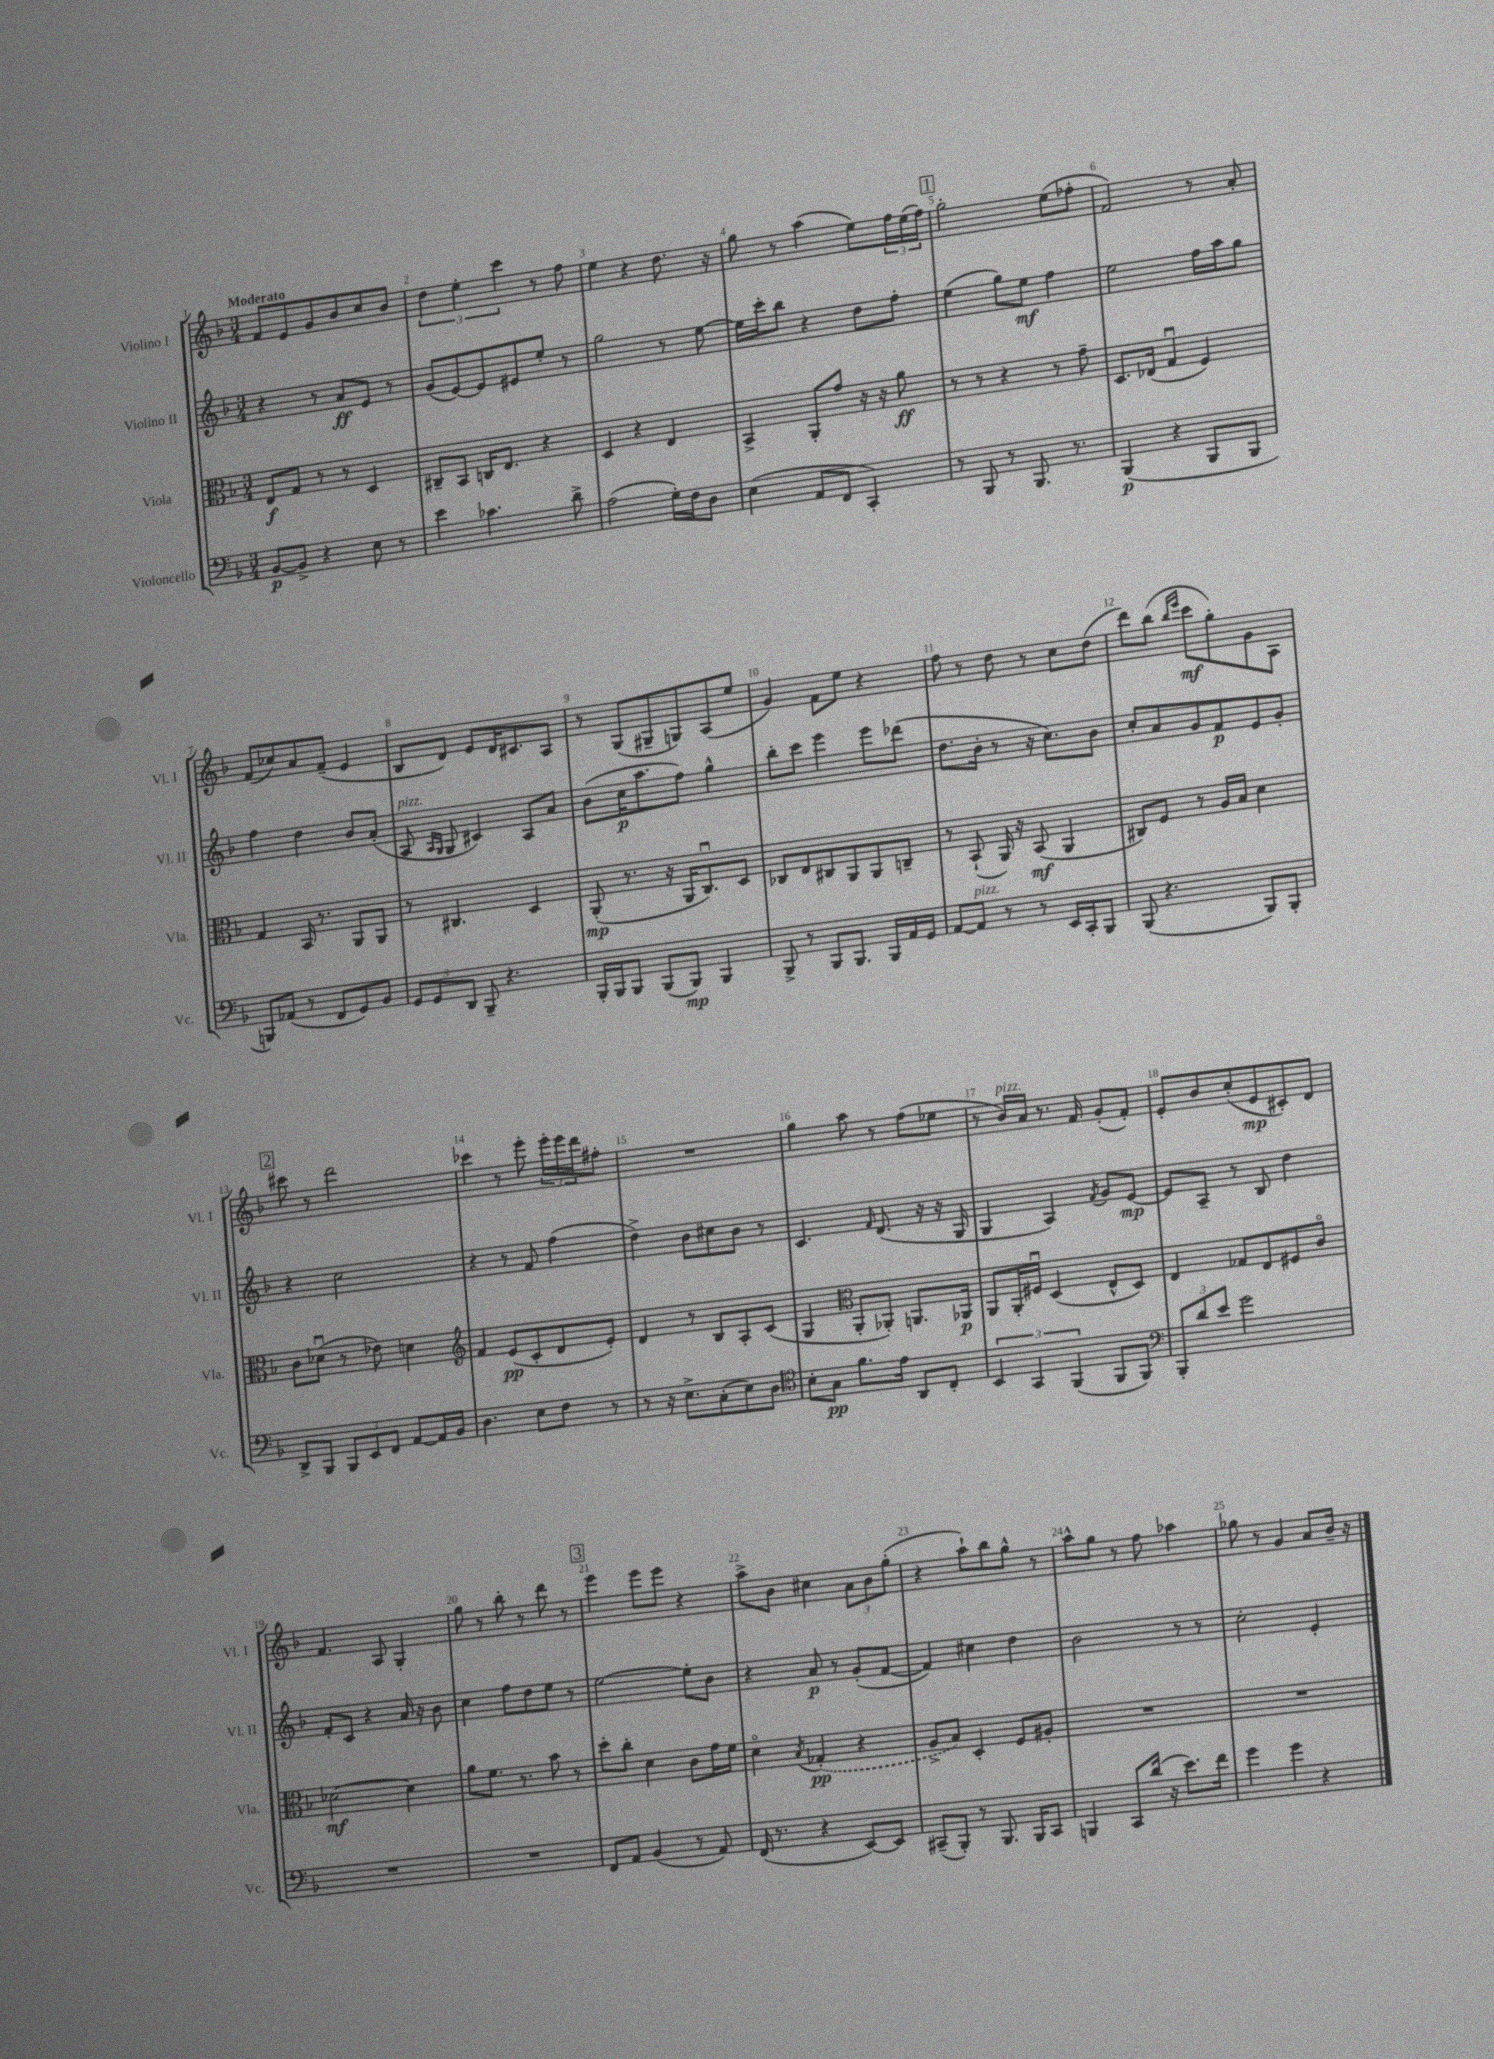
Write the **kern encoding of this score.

**kern	**kern	**kern	**kern
*staff4	*staff3	*staff2	*staff1
*clefF4	*clefC3	*clefG2	*clefG2
*k[b-]	*k[b-]	*k[b-]	*k[b-]
*M3/4	*M3/4	*M3/4	*M3/4
[8BB-	8E	4r	8f
8BB-^]	8G	.	8e
4r	8r	8r	8g
.	8r	8a	8b-
8E	4D	8e	8cc
8r	.	8r	8b-
=	=	=	=
4e	8C#~	(8g	6dd
.	8BB-	[8e)	.
.	.	.	6ee'
4.c-	16C	8e]	.
.	8.E	.	.
.	.	.	6ccc
.	.	8e#	.
.	4r	8ee'	8r
8d^	.	8r	8ff
=	=	=	=
(2A	4D	2gg	4ee
.	4r	.	4r
16G')	4E	8r	8.dd
16F	.	.	.
8D	.	[8ee	.
.	.	.	16r
=	=	=	=
(4E	4BB-^	16ee]	8gg
.	.	16ccc'	.
.	.	8bb-	8r
8AA	8AA'	4r	(4aa
8FF	8g	.	.
4CC')	16r	8dd	8ee)
.	16r	.	.
.	8a	8ff'	24ff
.	.	.	(24ee
.	.	.	24ff)
=	=	=	=
8r	8r	(4ee	2gg'
8BBB-	8r	.	.
8r	4r	8gg)	.
8.BBB-	.	8ee	.
.	8r	4ff	(8ee
8.r	.	.	.
.	8g~	.	8ff-'
=	=	=	=
(4BBB-	8.D	2ee	2f)
.	(16E-	.	.
4r	4Gu	.	.
8BBB-	4F)	16ff	8r
.	.	16aa	.
8BBB-	.	8gg	8a'
=	=	=	=
8BBB)	4G	4ff	(8f
(8AA-	.	.	8cc-)
8r	16BB-	4dd	8a
.	8.r	.	.
8FF	.	.	(8f~
8GG)	8AA	8b-	4e
8BB-	8AA	(8a'	.
=	=	=	=
12GG	8r	8A	8B-
12GG	.	.	.
.	.	16qqA	.
.	.	16qqG	.
.	4.C#	8G	8d)
12DD	.	.	.
8BBB-~	.	4c#)	8e
4.r	.	.	16d
.	.	.	8.c#
.	4D	8A	.
.	.	8a	8A
=	=	=	=
16BBB-'	(8AA'	(8b-	8r
16BBB-	.	.	.
8BBB-	8.r	16cc	(8G
.	.	8.aa	.
(8BBB-	.	.	8G#~
.	16r	.	.
8BBB-)	16AA	8ff)	8G)
.	8.Cu)	.	.
4BBB-	.	4gg^^	(8A
.	8D	.	8ee
=	=	=	=
8BBB-^	8C-	8bb-'	4g)
8r	8E	8ccc	.
8BBB-	8C#	4eee	8f
8.BBB-	8AA	.	8ee
.	8AA	8eee	4r
16BBB-	.	.	.
16AA	8C~	(8ddd-	.
16GG	.	.	.
=	=	=	=
[8AA	8r	8.dd	8ff
8AA]	(8BB-`	.	8r
.	.	16b-'	.
8r	16AA)	8r	8dd
.	16r	.	.
8r	(8BB-	16r	8r
.	.	8.cc)	.
16EE	4AA	.	8cc
16CC'	.	.	.
8BBB-	.	8b-	(8dd
=	=	=	=
(8BBB-	8C#)	8cc'	8ddd)
4.r	8F	8a	(8bb-
.	.	.	16qqbb-
.	.	.	16qqeee
.	8r	8g	8ccc
.	16A	8f	8gg')
.	16B-	.	.
8BBB-)	4d	8e	8g
8BBB-'	.	8g'	8A
=	=	=	=
8DD^	8c	4r	8ccc#
8BBB-	(8d-u	.	8r
12BBB-	8r	2cc	2ddd
12EE	.	.	.
.	8e-)	.	.
12FF	.	.	.
[8AA	4d	.	.
16AA]	.	.	.
16BB-	.	.	.
=	=	=	=
*	*clefG2	*	*
4.D	4f	4r	4ccc-
.	(8e	8r	8r
8E	8c'	8f	8eee'
8F	8d	(4ff	24eee'
.	.	.	24eee
.	.	.	24ddd
8r	8e')	.	8ff#'
=	=	=	=
8r	4d	4dd^)	2.r
16r	.	.	.
8.E^	.	.	.
.	8r	8b-	.
(8C'	8B-	8cc#	.
8E)	8A'	8b-	.
8D	(8c	8r	.
=	=	=	=
*clefC4	*	*	*
8B-'	4G	4.c	4gg
8G	.	.	.
*	*clefC3	*	*
8.f	8AA'	.	8aa
.	.	16qqf	.
.	8AA-')	(8.d	8r
16e	.	.	.
8AA	8.AA	.	(8ff
.	.	16r	.
8C'	.	16r	8ee-
.	16AA-	16G	.
=	=	=	=
6BB-	8AA	4G	8r
.	16AA'	.	16b-)
6GG	.	.	.
.	16F#u	.	16a
.	(4D	4A)	8.r
(6FF	.	.	.
.	.	.	16f
.	.	8qf	.
8FF	8E^^	8g	(8g'
8FF)	8D)	[8e	8f')
=	=	=	=
*clefF4	*	*	*
12BBB-'	4E	8e]	8e'
12d	.	.	.
.	.	8A~	8b-
12e	.	.	.
2g	8G-	8r	(8cc'
.	8E	8B-	8e
.	8F#	4dd	8c#')
.	8co	.	8d
=	=	=	=
2.r	[2d-	8f'	4.f
.	.	8c	.
.	.	4r	.
.	.	.	8A
.	4d-]	16a	4G'
.	.	16r	.
.	.	8b-	.
=	=	=	=
2.r	8a	4cc	8gg
.	8.f	.	8r
.	.	8ff	8bb-'
.	8.r	.	.
.	.	8dd	8r
.	8b-	8ee	8ddd
.	8r	8r	8r
=	=	=	=
8FF	8dd'	[2ee	4eee
8AA	8cc'	.	.
(4BB-	4d	.	8eee
.	.	.	8eee
8r	8c	8ee']	4r
8AA)	16g	8b-	.
.	16f	.	.
=	=	=	=
(16FF	4do	4r	8aa^
8.r	.	.	.
.	.	.	8b-
.	8qB-	.	.
4r	(4G-'	8a	4cc#
.	.	8r	.
[8EE)	4r	(8g'	12a
.	.	.	12b-
8EE]	.	[8f	.
.	.	.	(12gg'
=	=	=	=
(8CC#~	8A^	4f])	4r
8BBB-')	8B-)	.	.
8r	4D'	4cc#	8aa`)
8.BBB-	.	.	8bb-
.	8F	4dd	8gg^^
16BBB-	.	.	.
8CC#	8A#'	.	8r
=	=	=	=
4BBB	2.r	2b-	8aa^^
.	.	.	8gg
8CC	.	.	8r
(16d	.	.	8ff
16r	.	.	.
8.e)	.	8r	4aa-
.	.	8r	.
16f	.	.	.
=	=	=	=
4g	2.r	2cc'	8gg-
.	.	.	8r
4g	.	.	4g
4r	.	4e'	8a
.	.	.	16b-~
.	.	.	16r
==	==	==	==
*-	*-	*-	*-
